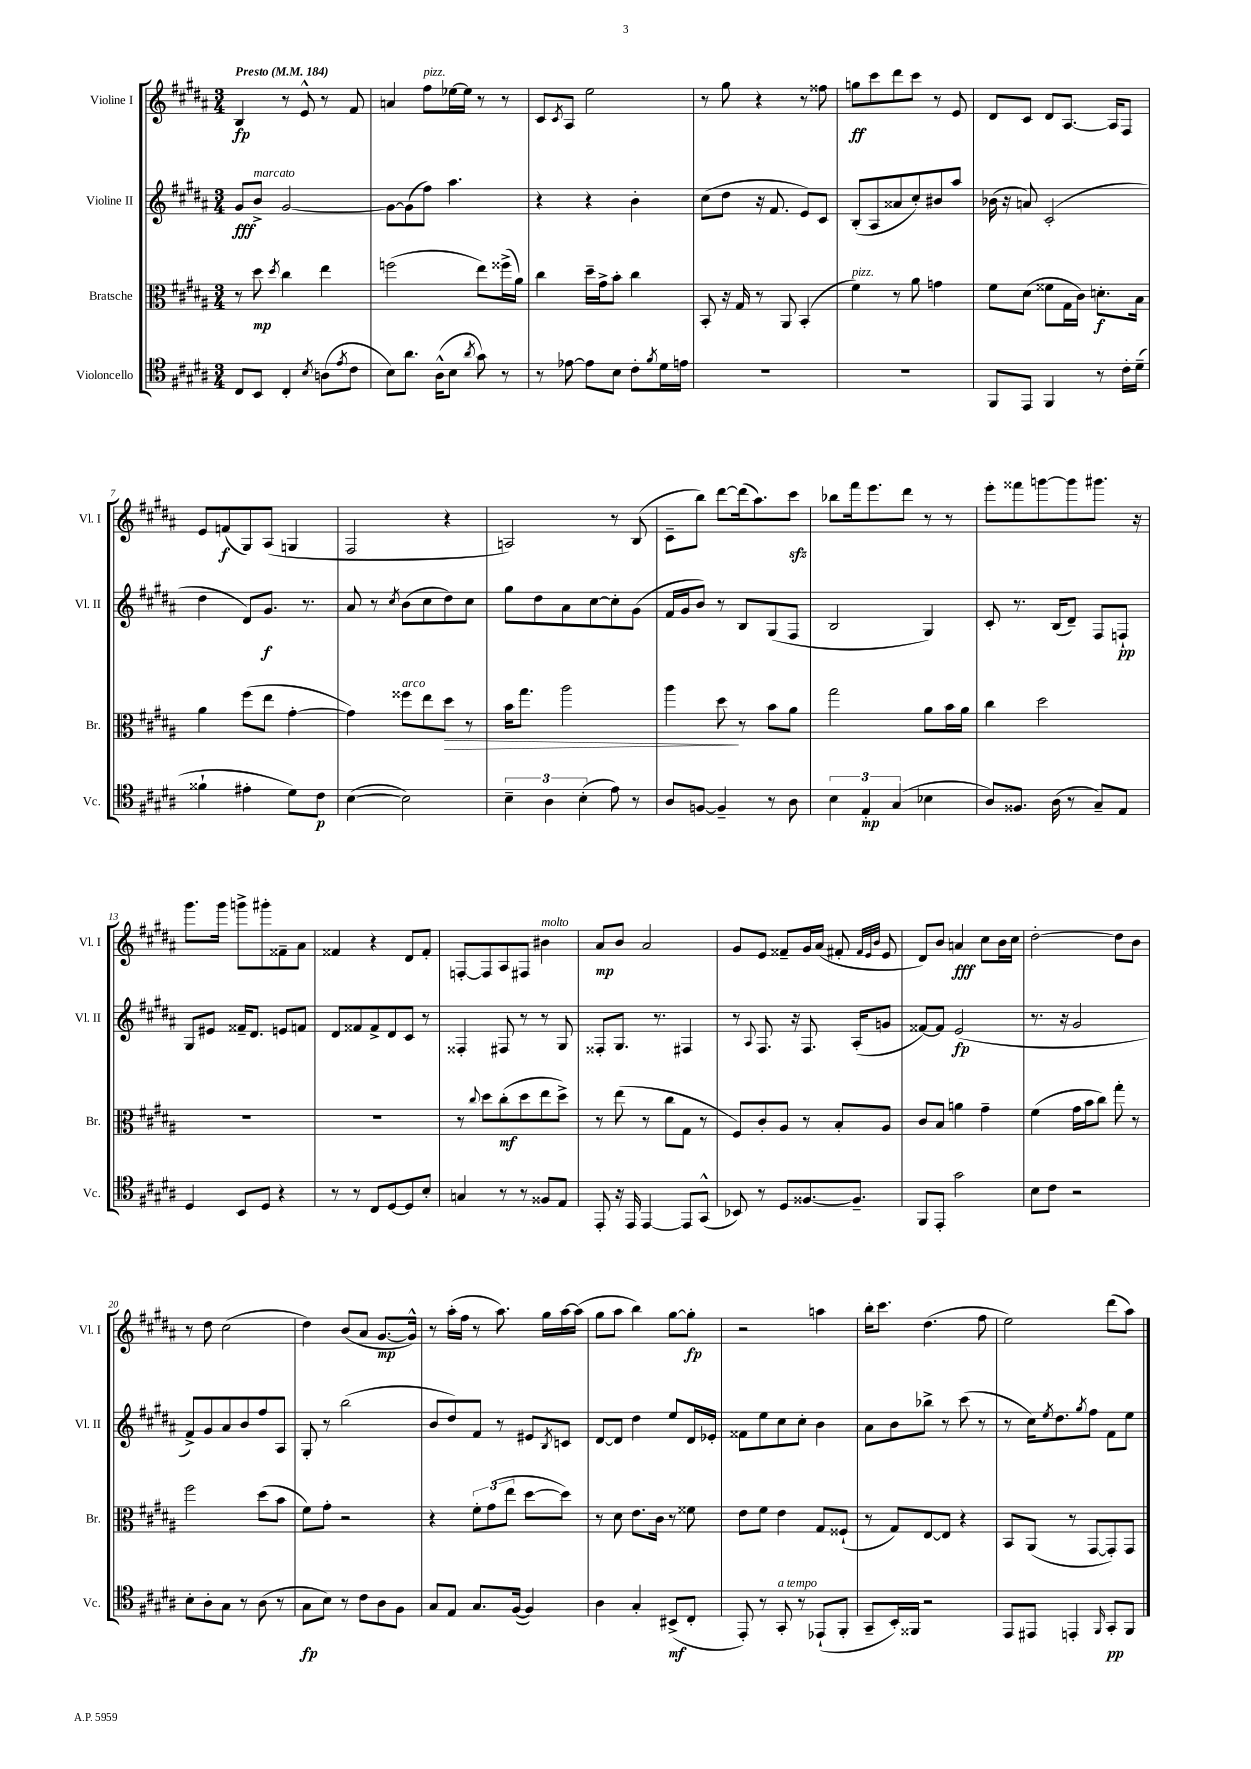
<<
\new StaffGroup <<
\new Staff = "s0" \with { instrumentName = "Violine I" shortInstrumentName = "Vl. I" } {
    \clef treble \key b \major \numericTimeSignature \time 3/4 \tempo "Presto" 4 = 184
    b4\fp r8 e'8-^ r8 fis'8 |
    a'4 fis''8^\markup { \italic "pizz." } ees''16~ ees''16 r8 r8 |
    cis'8 \acciaccatura { cis'8 } ais8 e''2 |
    r8 gis''8 r4 r8 fisis''8 |
    g''8\ff cis'''8 dis'''8 cis'''8 r8 e'8 |
    dis'8 cis'8 dis'8 ais8.~ ais16 fis8 |
    e'8 f'8\f( gis8) ais8( g4 |
    fis2 r4 |
    a2) r8 b8( |
    cis'8-- b''8) dis'''8~ dis'''16( ais''8.) cis'''8\sfz |
    bes''8 fis'''16 e'''8. dis'''8 r8 r8 |
    e'''8-. fisis'''8 g'''8~ g'''8 gis'''8. r16 |
    gis'''8. gis'''16 g'''8-> gis'''8-. fisis'8-- ais'8 |
    fisis'4 r4 dis'8 fisis'8-. |
    f8~-. f8 ais8 fis8 bis'4^\markup { \italic "molto" } |
    ais'8\mp b'8 ais'2 |
    gis'8 e'8 fisis'8-- gis'16 ais'16( fis'8-. \grace { fis'32 e'32 b'32 } e'8 |
    dis'8) b'8 a'4\fff cis''8 b'16 cis''16 |
    dis''2~-. dis''8 b'8 |
    r8 dis''8 cis''2( |
    dis''4) b'8( ais'8 gis'8.~\mp gis'16-^) |
    r8 ais''16-.( fis''16 r8 ais''8.) gis''16 ais''16~ ais''16( |
    gis''8 ais''8 b''4) gis''8~ gis''8-.\fp |
    r2 a''4 |
    b''16-. cis'''8. dis''4.( fis''8 |
    e''2) dis'''8( ais''8) \bar "|." |
}
\new Staff = "s1" \with { instrumentName = "Violine II" shortInstrumentName = "Vl. II" } {
    \clef treble \key b \major \numericTimeSignature \time 3/4
    gis'8\fff b'8->^\markup { \italic "marcato" } gis'2~ |
    gis'8~ gis'8( fis''8) ais''4. |
    r4 r4 b'4-. |
    cis''8( dis''8 r16 fis'8. e'8) cis'8 |
    b8-.( ais8 aisis'8 cis''8-.) bis'8 ais''8 |
    bes'16( r16 a'8) cis'2-.( |
    dis''4 dis'8) gis'8.\f r8. |
    ais'8 r8 \acciaccatura { cis''8 } b'8( cis''8 dis''8) cis''8 |
    gis''8 dis''8 ais'8 cis''8~ cis''8-. gis'8( |
    fis'16 gis'16 b'8) r8 b8 gis8( fis8 |
    b2 gis4) |
    cis'8-. r8. b16( dis'8--) fis8 f8-!\pp |
    gis8 eis'8 fisis'16-- dis'8. e'8 f'8 |
    dis'8 fisis'8 fisis'8-> dis'8 cis'8 r8 |
    fisis4-. fis8 r8 r8 gis8 |
    fisis8-. gis8. r8. fis4 |
    r8 \appoggiatura { ais8 } fis8. r16 fis8. ais16-.( g'8 |
    fisis'8~) fisis'8 e'2\fp( |
    r8. r16 gis'2 |
    fis'8->) gis'8 ais'8 b'8 fis''8 ais8 |
    gis8-. r8 b''2( |
    b'8 dis''8) fis'8 r8 eis'8 \acciaccatura { b8 } c'8 |
    dis'8~ dis'8 dis''4 e''8 dis'16 ees'16-. |
    fisis'8 e''8 cis''8 cis''8-. b'4 |
    ais'8 b'8 bes''8-> r8 cis'''8( r8 |
    r8 cis''16) \acciaccatura { e''8 } dis''8. \acciaccatura { gis''8 } fis''8 fis'8 e''8 \bar "|." |
}
\new Staff = "s2" \with { instrumentName = "Bratsche" shortInstrumentName = "Br." } {
    \clef alto \key b \major \numericTimeSignature \time 3/4
    r8 dis''8\mp \acciaccatura { dis''8 } cis''4 e''4 |
    f''2( e''8) fisis''16->( ais'16) |
    cis''4 dis''16-- gis'16-> b'8-. cis''4 |
    b,8-. r16 gis16 r8 ais,8 b,4-.( |
    fis'4^\markup { \italic "pizz." }) r8 ais'8 g'4 |
    fis'8 dis'8( fisis'8 gis16 cis'16) d'8.-.\f b16 |
    ais'4 fis''8( e''8 gis'4~-. |
    gis'4) fisis''8^\markup { \italic "arco" } e''8 dis''8\> r8 |
    b'16 gis''8. ais''2 |
    ais''4 dis''8\! r8 b'8 ais'8 |
    gis''2 ais'8 b'16 ais'16 |
    cis''4 dis''2 |
    R2. |
    R2. |
    r8 \appoggiatura { cis''8 } dis''8 cis''8-.\mf( dis''8 e''8 dis''8->) |
    r8 e''8( r8 cis''8 gis8 r8 |
    fis8) cis'8-. ais8 r8 b8-. ais8 |
    cis'8 b8 a'4 gis'4-- |
    fis'4( gis'16 b'16 cis''8) gis''8-. r8 |
    fis''2 dis''8( b'8 |
    fis'8) gis'8-. r2 |
    r4 \tuplet 3/2 { fis'8-. gis'8( e''8 } dis''8~ dis''8) |
    r8 dis'8 e'8. cis'16 r8 fisis'8 |
    e'8 fis'8 e'4 gis8 fisis8-!( |
    r8 gis8) e8~ e8 r4 |
    b,8 ais,8( r8 gis,8~ gis,8-.) gis,8 \bar "|." |
}
\new Staff = "s3" \with { instrumentName = "Violoncello" shortInstrumentName = "Vc." } {
    \clef tenor \key b \major \numericTimeSignature \time 3/4
    cis8 b,8 cis4-. \acciaccatura { b8 } a8( \acciaccatura { e'8 } cis'8 |
    b8) ais'8. ais16-^( b8 \acciaccatura { ais'8 } gis'8) r8 |
    r8 ees'8~ ees'8 b8 cis'8-. \acciaccatura { fis'8 } dis'16 e'16 |
    R2. |
    R2. |
    fis,8 e,8 fis,4 r8 cis'16-. dis'16--( |
    fisis'4-! eis'4-. dis'8) cis'8\p |
    b4~( b2) |
    \tuplet 3/2 { b4-- ais4 b4-.( } e'8) r8 |
    ais8 f8~ f4-- r8 ais8 |
    \tuplet 3/2 { b4 e4-.\mp gis4( } bes4 |
    ais8) fisis8. ais16( r8 gis8--) e8 |
    dis4 b,8 dis8 r4 |
    r8 r8 cis8 dis8~ dis8 b8-. |
    g4 r8 r8 fisis8 e8 |
    e,8-. r16 e,16 e,4~ e,8 gis,8-^( |
    bes,8) r8 dis8 fisis8.~ fisis8.-- |
    fis,8 e,8-. gis'2 |
    b8 cis'8 r2 |
    b8-. ais8-. gis8 r8 ais8( r8 |
    gis8\fp b8) r8 cis'8 ais8 fis8 |
    gis8 e8 gis8. fis16~( fis4) |
    ais4 gis4-. bis,8->\mf( cis8-. |
    e,8-.) r8 gis,8-.^\markup { \italic "a tempo" } r8 ees,8-!( fis,8-. |
    gis,8-- b,16-.) fisis,16 r2 |
    e,8 eis,8 e,4-. \grace { fis,16 } gis,8-.\pp fis,8 \bar "|." |
}
>>
>>
